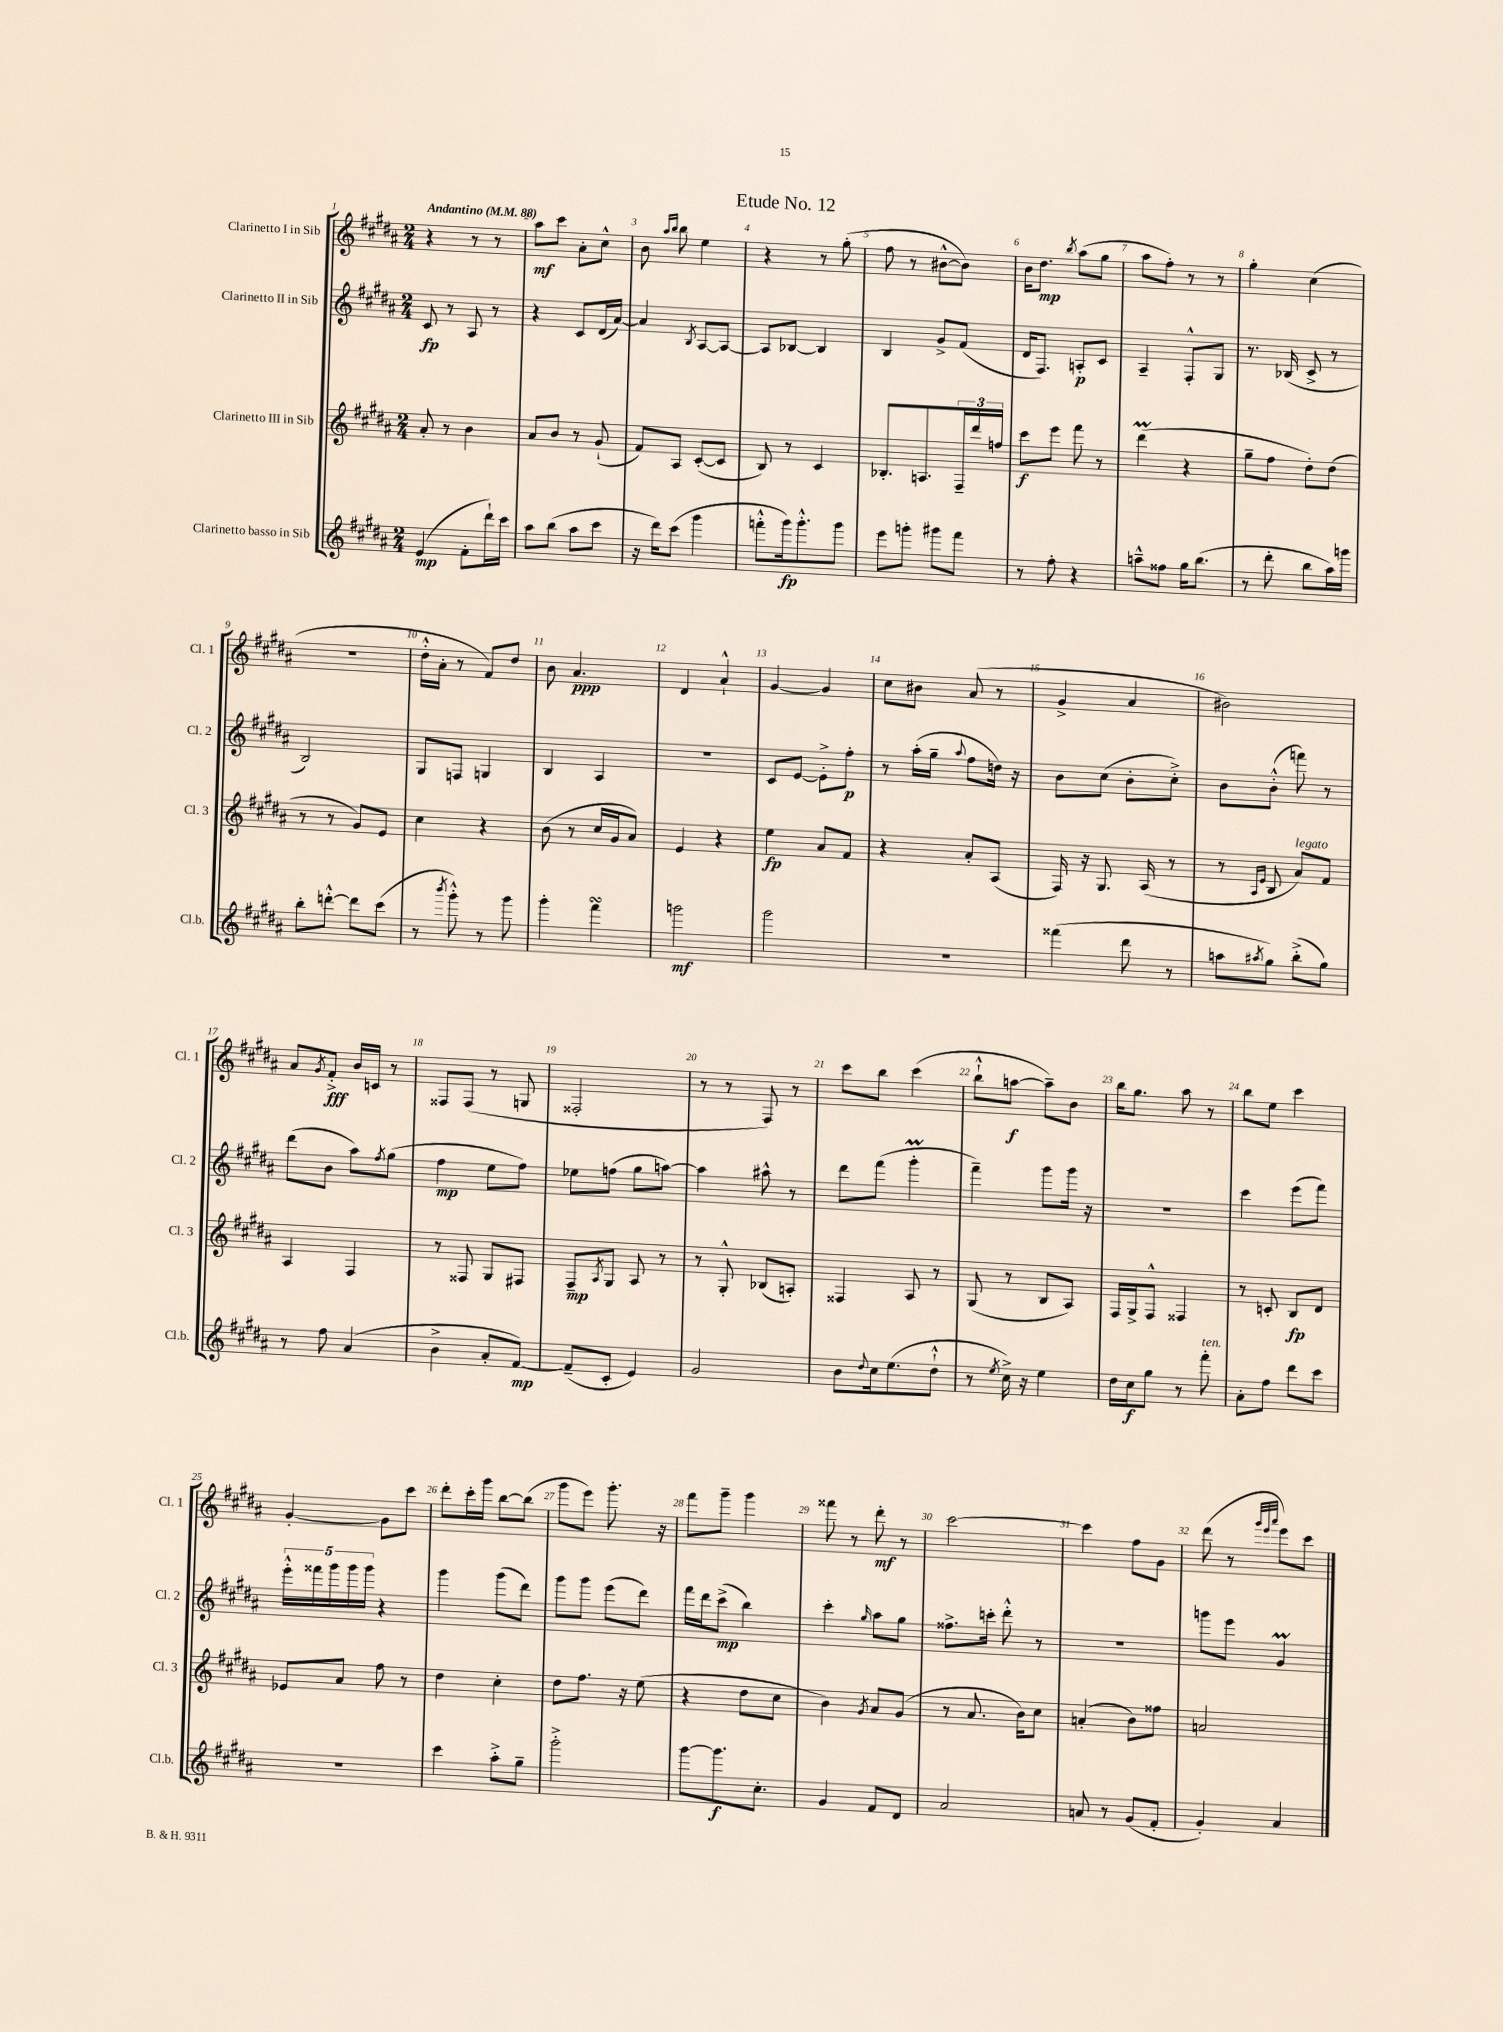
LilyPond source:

\header { title = "Etude No. 12" }
<<
\new StaffGroup <<
\new Staff = "s0" \with { instrumentName = "Clarinetto I in Sib" shortInstrumentName = "Cl. 1" } {
    \clef treble \key b \major \numericTimeSignature \time 2/4 \tempo "Andantino" 4 = 88
    r4 r8 r8 |
    ais''8\mf cis'''8 ais'8-. cis''8-^ |
    b'8 \grace { ais''16 b''16 } b''8 e''4 |
    r4 r8 gis''8-.( |
    fis''8 r8 bis'8~-^ bis'8) |
    b'16 dis''8.\mp \acciaccatura { b''8 } ais''8( gis''8 |
    ais''8 fis''8-.) r8 r8 |
    gis''4-. cis''4( |
    R2 |
    dis''16-.-^ ais'16-. r8 fis'8) dis''8 |
    b'8 ais'4.\ppp |
    dis'4 ais'4-!-^ |
    gis'4~ gis'4 |
    cis''8 bis'8 ais'8( r8 |
    gis'4-> ais'4 |
    bis'2) |
    ais'8 \acciaccatura { gis'8 } fis'8-.->\fff b'16 c'16 r8 |
    fisis8 fisis8( r8 g8 |
    fisis2-. |
    r8 r8 fis8) r8 |
    cis'''8 b''8 cis'''4( |
    b''8-!-^ a''8~\f a''8--) b'8 |
    b''16 gis''8. ais''8 r8 |
    b''8 e''8 cis'''4 |
    gis'4~-. gis'8 cis'''8 |
    dis'''8-. cis'''16-. gis'''16 b''8~ b''8( |
    gis'''8 e'''8) gis'''8.-. r16 |
    fis'''8 gis'''8-- gis'''4 |
    fisis'''8 r8 dis'''8-.\mf r8 |
    cis'''2~ |
    cis'''4 fis''8 gis'8 |
    dis'''8( r8 \grace { gis'''32 e'''32 ais'''32 } e'''8) cis'''8 \bar "|." |
}
\new Staff = "s1" \with { instrumentName = "Clarinetto II in Sib" shortInstrumentName = "Cl. 2" } {
    \clef treble \key b \major \numericTimeSignature \time 2/4
    cis'8\fp r8 ais8 r8 |
    r4 cis'8 dis'16( ais'16~) |
    ais'4 \acciaccatura { b8 } ais8~ ais8~ |
    ais8 bes8~ bes4 |
    b4 gis'8-> fis'8( |
    dis'16 fis8.) a8-.\p cis'8 |
    ais4-- fis8-.-^ gis8 |
    r8. bes16( cis'8-> r8 |
    b2) |
    gis8 f8 g4 |
    b4 ais4 |
    R2 |
    cis'8 e'8~ e'8-.-> fis''8-.\p |
    r8 ais''16-.( gis''16-- \appoggiatura { ais''8 } fis''8 d''16) r16 |
    b'8 cis''8( b'8-. cis''8-.->) |
    b'8 b'8-.-^( f'''8) r8 |
    dis'''8( b'8 ais''8) \acciaccatura { fis''8 } gis''8( |
    fis''4\mp e''8 fis''8) |
    ees''8 f''8( gis''8 a''8~) |
    a''4 ais''8-^ r8 |
    dis'''8 fis'''8( gis'''4-.\prall |
    fis'''4--) gis'''8 gis'''16 r16 |
    R2 |
    cis'''4 e'''8( fis'''8) |
    \tuplet 5/4 { e'''16-.-^ fisis'''16 gis'''16 gis'''16 gis'''16 } r4 |
    gis'''4 gis'''8( dis'''8) |
    gis'''8 gis'''8 e'''8( dis'''8) |
    fis'''16 dis'''16 cis'''8->\mp( b''4) |
    cis'''4-. \grace { gis''16 } ais''8 gis''8 |
    fisis''8.-> c'''16-. dis'''8-.-^ r8 |
    R2 |
    g'''8 e'''8 gis'4\prall \bar "|." |
}
\new Staff = "s2" \with { instrumentName = "Clarinetto III in Sib" shortInstrumentName = "Cl. 3" } {
    \clef treble \key b \major \numericTimeSignature \time 2/4
    ais'8-. r8 b'4 |
    ais'8 b'8 r8 gis'8-!( |
    fis'8) ais8 cis'8~-.( cis'8 |
    b8) r8 cis'4 |
    bes8.-. a8. \tuplet 3/2 { fis16-- dis'''16 f''16 } |
    cis'''8\f e'''8 fis'''8 r8 |
    dis'''4\prall( r4 |
    gis''8-- fis''8 dis''8-.) dis''8( |
    r8 r8 gis'8) e'8 |
    cis''4 r4 |
    b'8( r8 cis''16 gis'16 ais'8) |
    e'4 r4 |
    e''4\fp ais'8 fis'8 |
    r4 ais'8-. ais8( |
    fis16) r16 gis8. ais16( r8 |
    r8 \grace { ais16 e'16 } b8 ais'8^\markup { \italic "legato" }) fis'8 |
    ais4 fis4 |
    r8 fisis8 gis8 fis8 |
    fis8--\mp \acciaccatura { ais8 } gis8 ais8 r8 |
    r8 gis8-.-^ bes8( a8-.) |
    fisis4 ais8 r8 |
    gis8( r8 b8 ais8) |
    fis16 gis16-> fis8-^ fisis4 |
    r8 c'8-. b8\fp dis'8 |
    ees'8 ais'8 fis''8 r8 |
    dis''4 cis''4-. |
    dis''8 fis''8. r16 e''8( |
    r4 dis''8 cis''8 |
    b'4) \acciaccatura { gis'8 } ais'8 gis'8( |
    r8 ais'8. b'16) cis''8 |
    a'4-.( b'8) fisis''8 |
    a'2 \bar "|." |
}
\new Staff = "s3" \with { instrumentName = "Clarinetto basso in Sib" shortInstrumentName = "Cl.b." } {
    \clef treble \key b \major \numericTimeSignature \time 2/4
    e'4\mp( fis'8-. dis'''16-!) cis'''16 |
    ais''8 b''8( ais''8 cis'''8 |
    r16 dis'''16) cis'''8( gis'''4 |
    f'''8-.-^ gis'''16\fp) gis'''8.-.-^ gis'''8 |
    e'''8 g'''8-. gis'''8 fis'''8 |
    r8 fis''8-. r4 |
    a''8---^ fisis''8 gis''16 b''8.( |
    r8 dis'''8-. b''8 ais''16) g'''16 |
    b''8-. d'''8~-.-^ d'''8 cis'''8( |
    r8 \acciaccatura { b'''8 } gis'''8-.-^) r8 gis'''8 |
    gis'''4-. fis'''4\turn |
    g'''2\mf |
    gis'''2 |
    R2 |
    fisis'''4( dis'''8 r8 |
    a''8 \acciaccatura { ais''8 } gis''8) b''8-.->( gis''8) |
    r8 fis''8 ais'4( |
    b'4-> ais'8-. fis'8~\mp) |
    fis'8--( cis'8-. e'4) |
    gis'2 |
    b'8 \appoggiatura { dis''8 } cis''16 e''8.( dis''8-!-^ |
    r8 \acciaccatura { e''8 } cis''16->) r16 e''4 |
    dis''16 cis''16\f gis''8 r8 fis'''8-.^\markup { \italic "ten." } |
    ais'8-. fis''8 dis'''8 cis'''8 |
    R2 |
    cis'''4 ais''8-.-> gis''8-- |
    gis'''2-.-> |
    gis'''8~ gis'''8.\f cis''8.-. |
    gis'4 fis'8 dis'8 |
    ais'2 |
    a'8 r8 gis'8( fis'8-. |
    gis'4-.) ais'4 \bar "|." |
}
>>
>>
\layout { \context { \Score \override BarNumber.break-visibility = ##(#f #t #t) barNumberVisibility = #all-bar-numbers-visible } }
